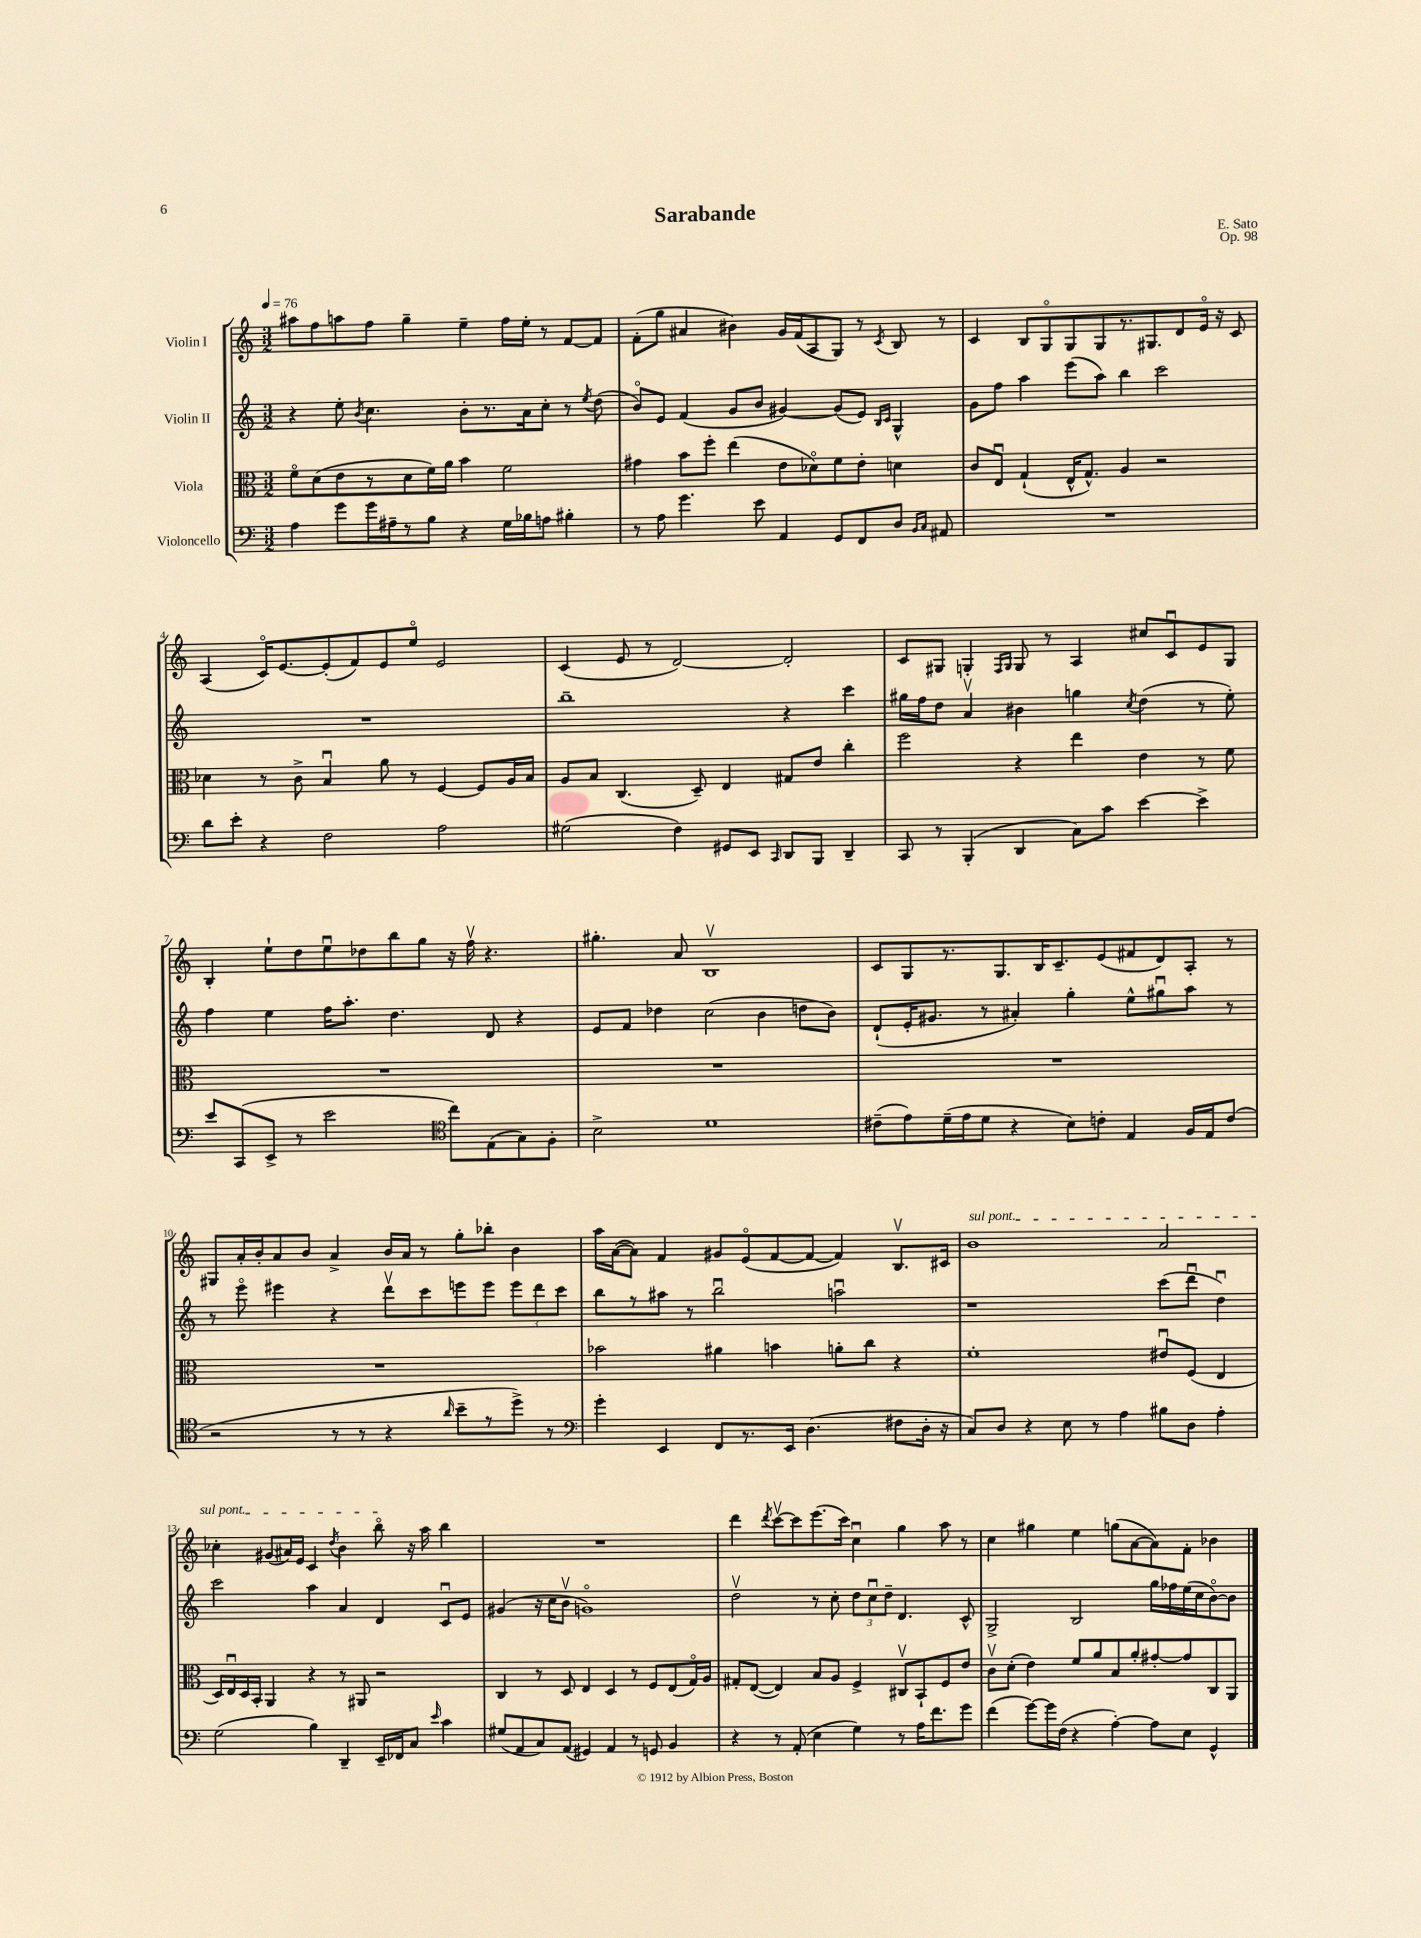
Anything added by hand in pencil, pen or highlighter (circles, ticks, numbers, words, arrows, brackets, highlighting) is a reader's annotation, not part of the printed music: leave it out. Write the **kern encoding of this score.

**kern	**kern	**kern	**kern
*part4	*part3	*part2	*part1
*staff4	*staff3	*staff2	*staff1
*I"Violoncello	*I"Viola	*I"Violin II	*I"Violin I
*clefF4	*clefC3	*clefG2	*clefG2
*k[]	*k[]	*k[]	*k[]
*M3/2	*M3/2	*M3/2	*M3/2
*MM76	*MM76	*MM76	*MM76
=1	=1	=1	=1
4A\	8f\L	4r	8aa#X\L
.	(8d\	.	8ff\
8g\L	8e\	8ee'\	8aan\
.	.	8qb/	.
16g\L	8r	4.cc\	8ff\J
16A#X~\J	.	.	.
8r	8d\	.	4gg~\
8B\J	16f\L)	.	.
.	16a\JJ	.	.
4r	4b\	8b'\L	4ee~\
.	.	8.r	.
16G\LL	2f\	.	16ff\LL
16B-X\J	.	16a\k	16ee'\JJ
8An\J	.	8cc'\J	8r
4B#X'\	.	8r	[8f/L
.	.	8qee/	.
.	.	(8dd\	8f/J]
=2	=2	=2	=2
8r	4g#X\	8b/L)	(8f'\L
8A\	.	8e/J	8gg\J
4.g\	8b\L	(4f/	4a#X/
.	8ff'\J	.	.
.	(4ee\	8g/L	4b#X\)
8e\	.	8b/J	.
4AA/	8e\L	[4g#X/)	16g/LL
.	.	.	(16f/J
.	8d-X\)	.	8A/
8GG/L	8f\	(8g#/L]	8G/J)
8FF/	8e'\J	8e/J)	8r
.	.	16qqB/LL	.
.	.	16qqc/JJ	8qc/
8D/J	4dn\	4G^^/	8B/
16qqBB/LL	.	.	.
16qqC/JJ	.	.	.
8AA#X/	.	.	8r
=3	=3	=3	=3
1.r	8c/L	8g\L	4c/
.	8Eu/J	8ff\J	.
.	(4G`/	4aa\	8B/L
.	.	.	8G/
.	16E^^/KL	(8eee\L	8G/
.	8.G^^/J)	.	.
.	.	8aa\J)	8G/
.	4A/	4bb\	8.r
.	.	.	8.G#X/
.	2r	2ccc\	.
.	.	.	8d/
.	.	.	16e/Jk
.	.	.	16r
.	.	.	8c/
!!LO:LB:g=z
=4	=4	=4	=4
8d\L	4d-X\	1.r	(4A/
8e'\J	.	.	.
4r	8r	.	16c/KL)
.	.	.	[8.e/
.	8c^\	.	.
2F\	4Bu/	.	(8e'/]
.	.	.	8f/)
.	8a\	.	8e/
.	8r	.	8ee/J
2A\	[4F/	.	2e/
.	8F/L]	.	.
.	16A/L	.	.
.	16B/JJ	.	.
=5	=5	=5	=5
(2G#X\	8A/L	1bb~	(4c/
.	8B/J	.	.
.	(4.C/	.	8e/
.	.	.	8r
4F\)	.	.	[2d/)
.	8D~/)	.	.
8GG#X/L	4E/	.	.
8EE/J	.	.	.
16qqCC/	.	.	.
8DD/L	8G#X/L	4r	2d'/]
8BBB/J	8e/J	.	.
4DD~/	4cc'\	4ccc\	.
=6	=6	=6	=6
8CC/	2ff\	16gg#X\LL	8c/L
.	.	16ff\J	.
8r	.	8dd\J	8G#X/J
(4BBB'/	.	4av/	4Gn'/
.	.	.	16qqF/LL
.	.	.	16qqG/JJ
4DD/	4r	4b#X\	8G/
.	.	.	8r
8C\L)	4ee\	4ggn\	4A/
8c\J	.	.	.
.	.	8qcc/	.
[4e\	4e\	(4dd\	8cc#X/L
.	.	.	8cu/
4e^\]	8r	8r	8e/
.	8f\	8ee'\)	8G/J
!!LO:LB:g=z
=7	=7	=7	=7
8e/L	1.r	4ff\	4B'/
(8CC/	.	.	.
8EE^/J	.	4ee\	8ee`\L
8r	.	.	8dd\
2e\	.	16ff\KL	8eeu\
.	.	8.aa'\J	.
.	.	.	8dd-X\
.	.	4.dd\	8bb\
.	.	.	8gg\J
*clefC4	*	*	*
8cc\L)	.	.	16r
.	.	.	16ffv\
(8E\	.	8d/	4.r
8G\)	.	4r	.
8F'\J	.	.	.
=8	=8	=8	=8
2B^\	1.r	8e/L	4.gg#X'\
.	.	8f/J	.
.	.	4dd-X\	.
.	.	.	8a/
1d	.	(2cc\	1Bv
.	.	4b\	.
.	.	8ddn\L	.
.	.	8b\J)	.
=9	=9	=9	=9
(8c#X~\L	1.r	(8d`/L	8c/L
8e\)	.	16e'/K	8G/
.	.	8.g#X/J	.
(16d~\L	.	.	8.r
16e\J	.	.	.
8d\J	.	8r	.
.	.	.	8.G/
4r	.	4a#X'/)	.
.	.	.	16B/K
.	.	.	8.c~/
8B\L)	.	4gg'\	.
8cn'\J	.	.	(8e/
4E/	.	8ee^^\L	8f#X/
.	.	8gg#Xu\	8d/)
16F/LL	.	8aa\J	8A'/J
16E/J	.	.	.
(8c/J	.	8r	8r
!!LO:LB:g=z
=10	=10	=10	=10
2r	1.r	8r	8G#X/L
.	.	8eee\	16a'/L
.	.	.	16b'/J
.	.	4eee#X\	8a/
.	.	.	8b/J
8r	.	4r	4a^/
8r	.	.	.
4r	.	8dddv\L	16b/LL
.	.	.	16a/JJ
.	.	8ccc\	8r
16qqa/	.	.	.
8b~\L	.	8eeen\	8gg'\L
8r	.	8eee\J	8bb-X'\J
8dd^\J)	.	12eee\L	4b\
.	.	12ddd\	.
8r	.	.	.
.	.	12ccc\J	.
=11	=11	=11	=11
*clefF4	*	*	*
4g'\	2b-X\	8bb\L	16aa\LL
.	.	.	([16a\J
.	.	8r	8a\J])
4EE/	.	8aa#X\J	4f/
.	.	8r	.
8FF/L	4a#X\	2bbu\	8g#X/L
8.r	.	.	(8e/
.	4bn\	.	[8f/
16EE/Jk	.	.	.
(4.D\	.	.	8f/J_
.	8an'\L	2aanu\	4f/])
.	8cc\J	.	.
8F#X\L	4r	.	8.Bv/L
16D'\Jk	.	.	.
16r	.	.	16c#X/Jk
=12	=12	=12	=12
!	!	!	!LO:TX:a:i:t=sul pont.
8C/L)	1f'	1r	1b
8D/J	.	.	.
4r	.	.	.
8E\	.	.	.
8r	.	.	.
4A\	.	.	.
8B#X\L	8e#Xu/L	(8ccc\L	2a/
8D\J	(8F/J	8dddu\J	.
4A'\	4E/	4ddu\)	.
!!LO:LB:g=z
=13	=13	=13	=13
(2G\	16D/LL)	2ccc\	4cc-X'\
.	16Eu/	.	.
.	16D/	.	.
.	16BB'/JJ	.	.
.	4AA/	.	(8g#X/L
.	.	.	16a#X/L)
.	.	.	16e/JJ
4B\)	4r	4aa\	4c/
.	.	.	8qdd/
4DD~/	8r	4a/	4b\
.	8AA#X/	.	.
16EE~/LL	2r	4d/	8bb\
16FF-X/J	.	.	.
8C/J	.	.	16r
.	.	.	16aa\
16qqe/	.	.	.
4c\	.	8cu/L	4bb\
.	.	8e/J	.
=14	=14	=14	=14
(8G#X/L	4C/	(4g#X/	1.r
8AA/	.	.	.
8C/)	8r	16r	.
.	.	16cc\KL	.
(8AA/J	8D/	8bv\J	.
4GG#X/)	4E/	1gn)	.
4AA/	4D/	.	.
8r	8r	.	.
8GGn/	8F/L	.	.
4BB/	(8E/	.	.
.	16G/L)	.	.
.	16A/JJ	.	.
=15	=15	=15	=15
4r	8G#X'/L	2ddv\	4ddd\
.	([8E/J	.	.
.	.	.	8qddd/
8r	4E/])	.	[8cccv\L
(8AA'/	.	.	8ccc\]
4E\	8B/L	8r	(8.eee\
.	8A/J	8cc'\	.
.	.	.	16ccc\Jk)
4G\)	4F^/	12dd\L	4ccu\
.	.	12ccu\	.
.	.	12dd~\J	.
8r	8C#Xv/L	4.d/	4gg\
16A\KL	8BB`/	.	.
8.f\	.	.	.
.	8F/	.	8aa\
8g\J	8e/J	8c^^/	8r
=16	=16	=16	=16
(4f\	8cv\L	2G^/	4cc\
.	(8d'\J	.	.
[8g\L)	4e\)	.	4gg#X\
16g\L]	.	.	.
(16F\JJ	.	.	.
4r	8f/L	2B/	4ee\
.	8a/	.	.
[4A'\)	8B/	.	(8ggn\L
.	8a'/	.	[8a\
8A\L]	[8g#X'/	16gg\LL	8a\])
.	.	16ff-X\	.
8E\J	8g#/]	(16ee\	8f'\J
.	.	16cc\J	.
4GG^^/	8C/	[8b\)	4b-X\
.	8AA/J	8b\J]	.
==	==	==	==
*-	*-	*-	*-
